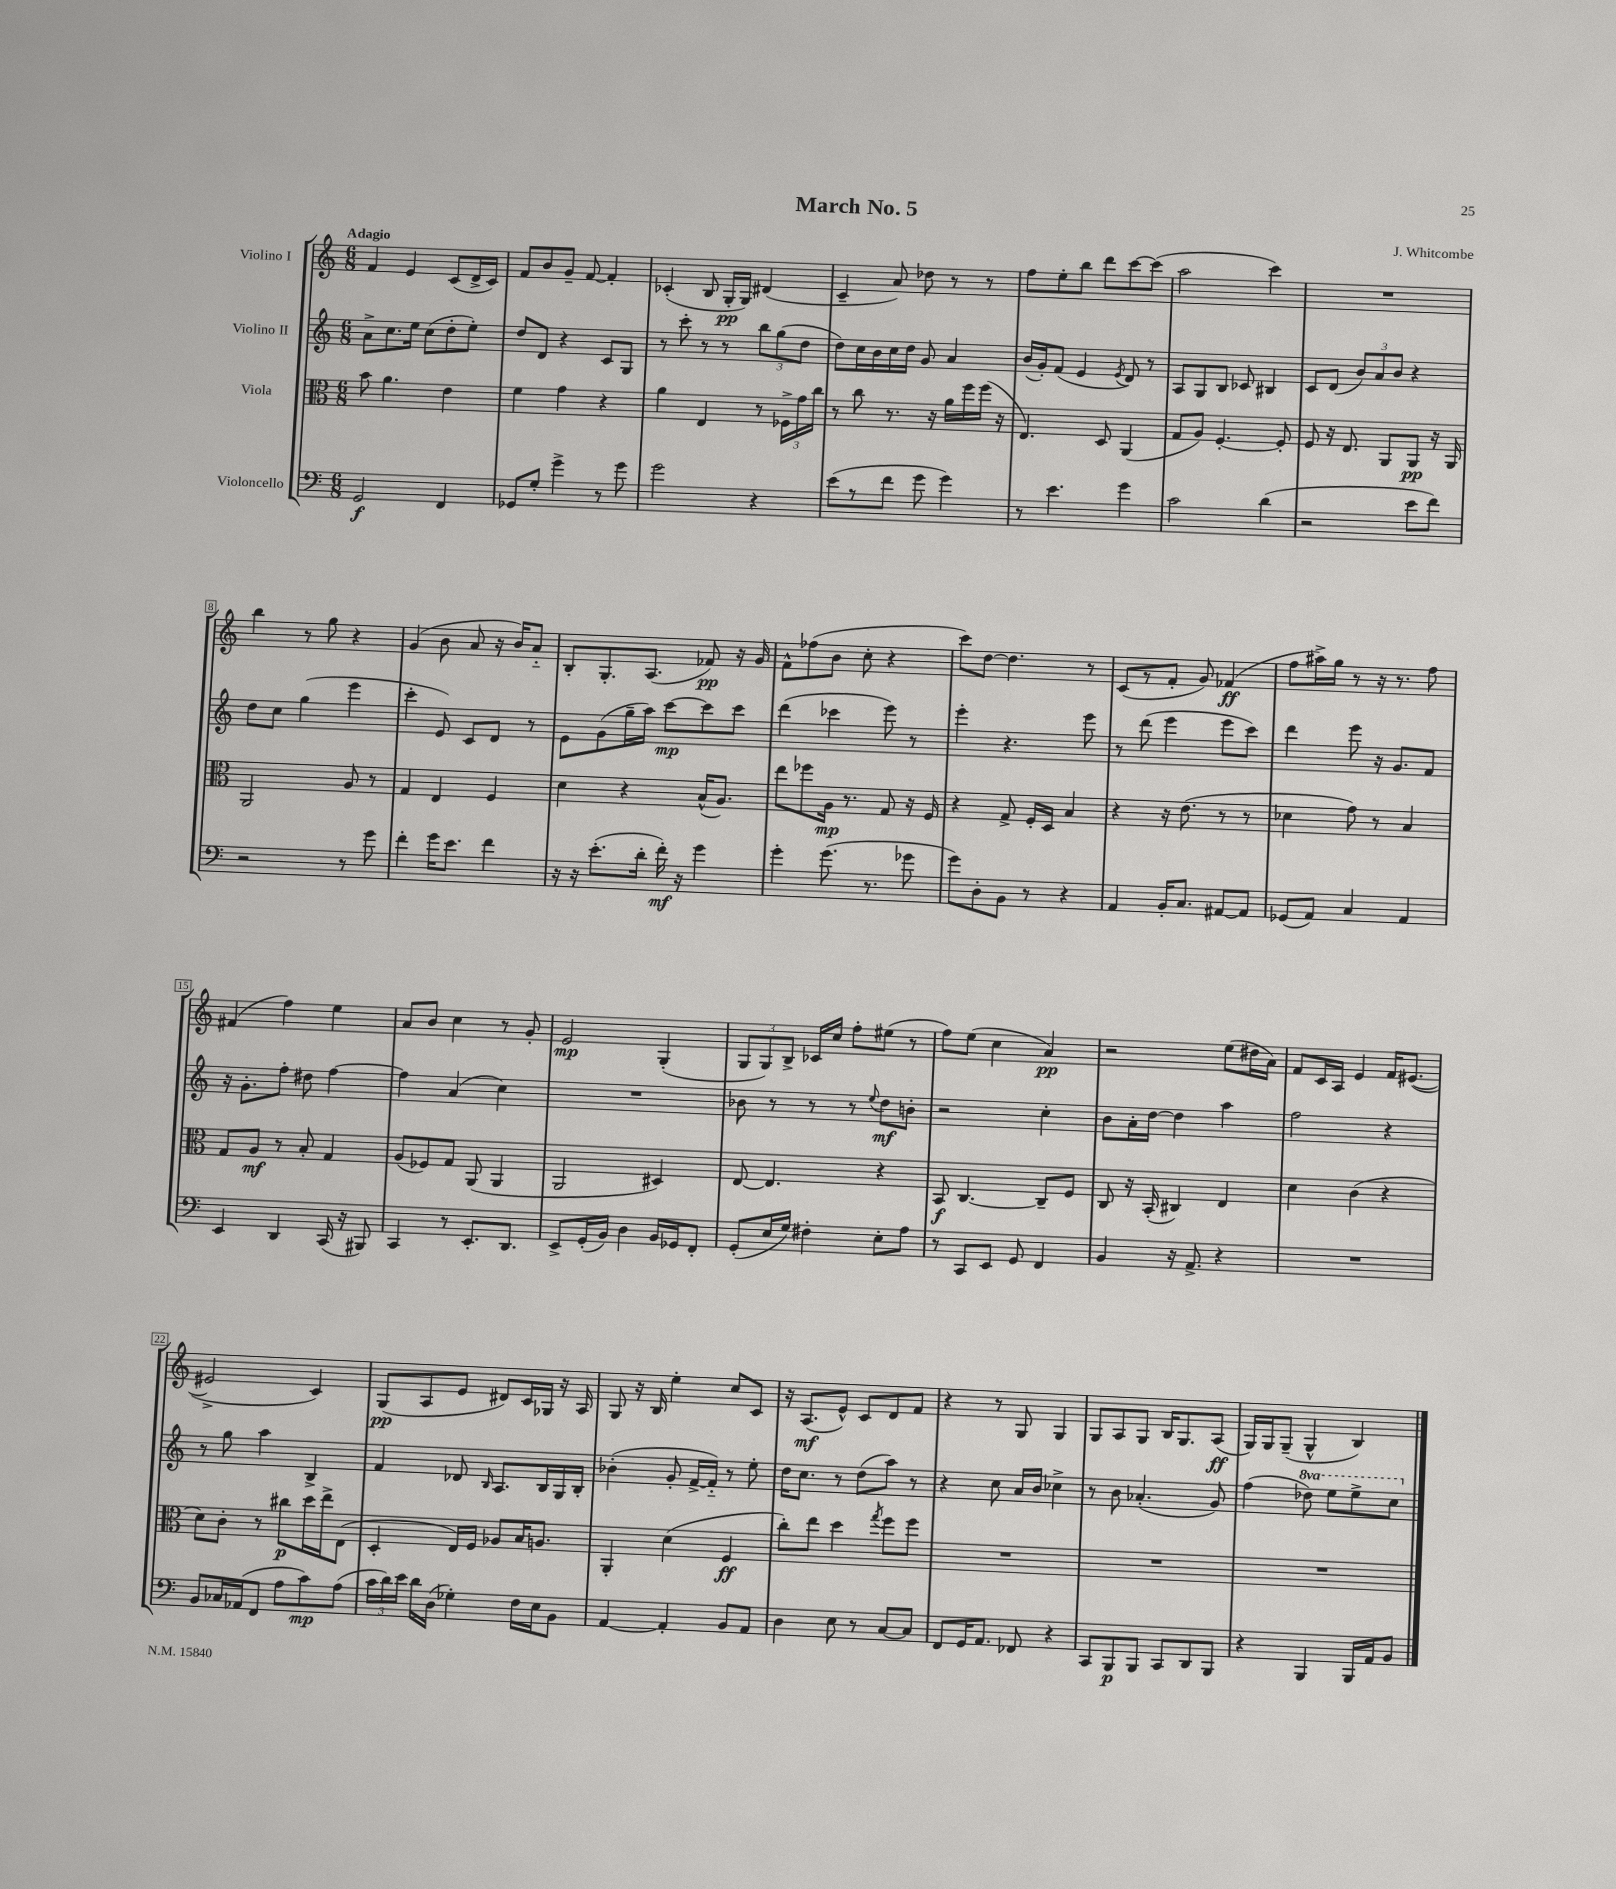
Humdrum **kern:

**kern	**kern	**kern	**kern
*staff4	*staff3	*staff2	*staff1
*clefF4	*clefC3	*clefG2	*clefG2
*k[]	*k[]	*k[]	*k[]
*M6/8	*M6/8	*M6/8	*M6/8
2GG	8b	8a^	4f
.	4.a	8.cc	.
.	.	.	4e
.	.	16ee	.
.	.	(8cc	.
4FF	4e	8dd'	(8c
.	.	8ee')	16d^
.	.	.	16c)
=	=	=	=
8GG-	4f	8dd	8f
8G'	.	8d	8b
4g^	4g	4r	8g~
.	.	.	[8f
8r	4r	8c	4f']
8g	.	8G	.
=	=	=	=
2g	4a	8r	(4c-'
.	.	8ccc'	.
.	4E	8r	8B
.	.	8r	16G'
.	.	.	16G)
4r	8r	12bb	(4d#
.	.	(12gg	.
.	24F-^	.	.
.	24g	12dd	.
.	24cc	.	.
=	=	=	=
(8e	8r	8dd)	4c~
8r	8cc	16cc	.
.	.	16b	.
8f	8.r	16cc	8a)
.	.	16dd	.
8g	.	8g	8dd-
.	16r	.	.
4g)	16a	4a	8r
.	16ff	.	.
.	(16ff	.	8r
.	16r	.	.
=	=	=	=
8r	4.E)	(16b	8ff
.	.	16g')	.
4.e	.	(8f	8ee'
.	.	4e	8bb
.	8D	.	8ddd
.	.	8qe	.
4g	(4AA	8d)	[8ccc
.	.	8r	(8ccc]
=	=	=	=
2c	8G	8A	2aa
.	8A)	8G	.
.	[4.F'	8B	.
.	.	8c-	.
(4d	.	4B#	4ccc)
.	8F']	.	.
=	=	=	=
2r	8F	8c	2.r
.	16r	(8d	.
.	8.E	.	.
.	.	12b)	.
.	.	12a	.
.	8AA	.	.
.	.	12b	.
8e	8AA	4r	.
8f)	16r	.	.
.	16AA	.	.
=	=	=	=
2r	2AA	8dd	4bb
.	.	8cc	.
.	.	(4gg	8r
.	.	.	8gg
8r	8A	4eee	4r
8g	8r	.	.
=	=	=	=
4f'	4G	4ccc'	(4g
16g	4E	8e)	8b
8.e	.	.	.
.	.	8c	8a
4f	4F	8d	16r
.	.	.	16b)
.	.	8r	8a'~
=	=	=	=
16r	4d	8e	8B'
16r	.	.	.
(8.e'	.	(8g	8.G'
.	4r	16gg~	.
16d'	.	16aa)	(8.A
16f')	.	[8ccc	.
16r	.	.	.
4g	(16B^^	8ccc]	8f-)
.	8.A)	.	.
.	.	8ccc	16r
.	.	.	16g
=	=	=	=
4g'	8ee	(4ddd	8f^^
.	8ff-	.	(8ff-
(8.g	16A	4ccc-	8b
.	8.r	.	.
.	.	.	8cc'
8.r	.	.	.
.	8G	8eee)	4r
8g-	16r	8r	.
.	16F	.	.
=	=	=	=
8g)	4r	4eee'	8ccc)
8D'	.	.	[8dd
8BB	8G^	4.r	4.dd]
8r	16F'	.	.
.	16D	.	.
4r	4B	.	.
.	.	8eee	8r
=	=	=	=
4AA	4r	8r	(8c
.	.	(8ddd	8r
16BB'	16r	4eee	8f'
8.C	(8.e	.	.
.	.	.	8g)
[8AA#	8r	8eee	(4f-
8AA#]	8r	8ccc)	.
=	=	=	=
(8GG-	4d-	4ddd	8ff
8AA)	.	.	16aa#^)
.	.	.	16gg
4C	8g)	8eee	8r
.	8r	16r	16r
.	.	8.g	8.r
4AA	4B	.	.
.	.	8f	8ff
=	=	=	=
4EE	8G	16r	(4f#
.	.	8.g'	.
.	8A	.	.
4DD	8r	8ff'	4ff)
.	8B'	8dd#	.
(16CC	4G	[4ff	4ee
16r	.	.	.
8BBB#)	.	.	.
=	=	=	=
4CC	(8A	4ff]	8a
.	8F-)	.	8b
8r	8G	(4a	4cc
8.EE'	(8AA	.	.
.	4AA	4cc)	8r
8.DD	.	.	.
.	.	.	8g'
=	=	=	=
8EE^	2AA	2.r	2e
(16GG'	.	.	.
16BB)	.	.	.
4D	.	.	.
16BB	4D#)	.	(4G'
16GG-	.	.	.
8FF'	.	.	.
=	=	=	=
(8GG'	[8E	8b-	12G
.	.	.	12G)
16E	4.E]	8r	.
.	.	.	12B^
16G)	.	.	.
4F#'	.	8r	16c-
.	.	.	16cc
.	.	8r	8ff'
.	.	8qqee	.
8E'	4r	8dd	(8ee#
8A	.	8b'	8r
=	=	=	=
8r	8BB	2r	8ff)
8CC	[4.C	.	(8ee
8EE	.	.	4cc
8GG	.	.	.
4FF	8C~]	4cc'	4a)
.	8F	.	.
=	=	=	=
4BB	8C	8b	2r
.	16r	16a'	.
.	(16BB'	[16dd	.
16r	4C#)	4dd]	.
8.AA^	.	.	.
4r	4E	4aa	(8ee
.	.	.	16dd#
.	.	.	16a)
=	=	=	=
2.r	4d	2ff	8f
.	.	.	16c
.	.	.	16A
.	(4c	.	4e
.	4r	4r	16f
.	.	.	([8.e#
=	=	=	=
8BB	8d)	8r	2e#^]
16C-	8c'	8gg	.
(16AA-	.	.	.
8FF	8r	4aa	.
8A	8cc#	.	.
8c)	16dd	4B^	4c)
.	16ee^	.	.
(8A	(8E	.	.
=	=	=	=
24c	4D'	4f	(8G
24d)	.	.	.
24e	.	.	.
16d	.	.	8A
(16D	.	.	.
4G-')	16E)	8d-	8e
.	16F	.	.
.	.	16qqB	.
.	8A-	8.A	8d#)
16F	16B	.	16c
16E	8.A	16B	16G-
8BB	.	16G	16r
.	.	16B'	16A
=	=	=	=
[4AA	4AA'	(4b-'	8G
.	.	.	16r
.	.	.	16B
4AA']	(4d	8g'	4ee'
.	.	[16f^	.
.	.	16f'~])	.
8BB	4F	8r	8cc
8AA	.	8ee'	8c
=	=	=	=
4D	8cc')	16dd	16r
.	.	8.cc	(8.A
.	8ee	.	.
8E	4dd	8r	8e^^)
8r	.	(8dd	8c
.	8qgg	.	.
[8C	8ff	8aa)	8d
8C]	8ff	8r	8f
=	=	=	=
8FF	2.r	4r	4r
16GG	.	.	.
8.AA	.	.	.
.	.	8cc	8r
8FF-	.	16a	8G
.	.	16b	.
4r	.	4cc-^	4G
=	=	=	=
8CC	2.r	8r	8G
8BBB	.	8b	8A
8BBB	.	(4.a-'	8G
8CC	.	.	16B
.	.	.	8.G
8DD	.	.	.
8BBB	.	8g)	(8A
=	=	=	=
4r	2.r	(4ff	16G)
.	.	.	16G
.	.	.	(8G~
4BBB	.	8ddd-)	4G^^
.	.	8eee	.
16BBB	.	8eee^	4B)
16AA	.	.	.
8BB	.	8ccc	.
==	==	==	==
*-	*-	*-	*-
